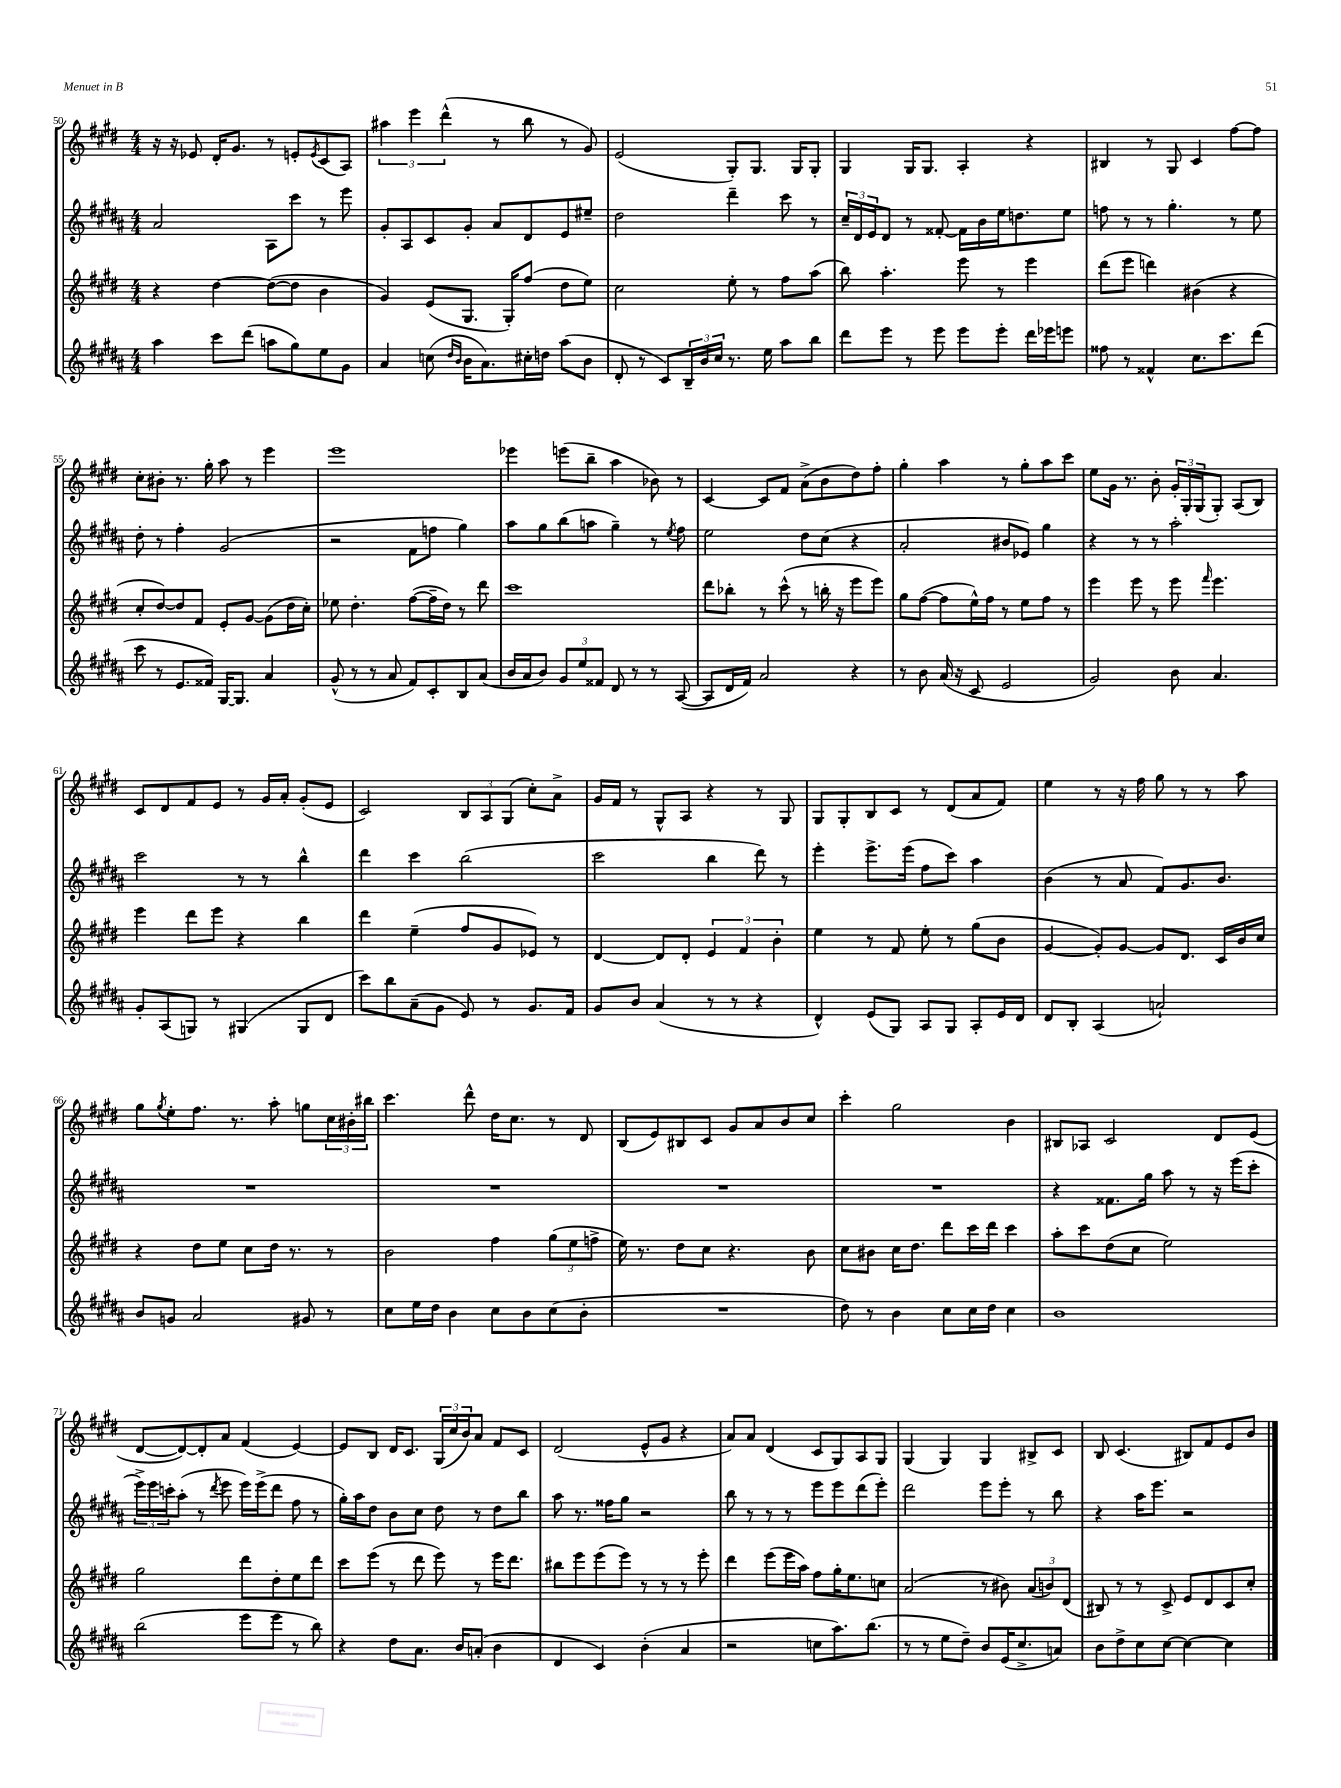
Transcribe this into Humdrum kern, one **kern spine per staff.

**kern	**kern	**kern	**kern
*staff4	*staff3	*staff2	*staff1
*clefG2	*clefG2	*clefG2	*clefG2
*k[f#c#g#d#a#]	*k[f#c#g#d#]	*k[f#c#g#d#a#]	*k[f#c#g#d#]
*M4/4	*M4/4	*M4/4	*M4/4
4aa#	4r	2a#	16r
.	.	.	16r
.	.	.	8e-
8ccc#	[4dd#	.	16d#'
.	.	.	8.g#
(8ddd#	.	.	.
8aa	(8dd#_	8A#	8r
8gg#)	8dd#]	8ccc#	8e'
.	.	.	8qe
8ee	4b	8r	(8c#
8g#	.	8eee	8A)
=	=	=	=
4a#	4g#)	8g#'	6aa#
.	.	8A#	.
.	.	.	6eee
(8cc	(8e	8c#	.
.	.	.	(6ddd#^^
16qqdd#	.	.	.
16qqb	.	.	.
16b	8.G#	8g#'	.
8.a#)	.	.	.
.	.	8a#	8r
.	16G#')	.	.
16cc#'	(8ff#	8d#	8bb
16dd	.	.	.
(8aa#	8dd#	8e	8r
8b	8ee)	8ee#~	8g#)
=	=	=	=
8d#'	2cc#	2dd#	(2e
8r	.	.	.
8c#)	.	.	.
24B~	.	.	.
24b	.	.	.
24cc#	.	.	.
8.r	8ee'	4ddd#~	8G#')
.	8r	.	8.G#
16ee	.	.	.
8aa#	8ff#	8ccc#	.
.	.	.	16G#
8bb	(8aa	8r	8G#'
=	=	=	=
8ddd#	8bb)	24cc#~	4G#
.	.	24d#	.
.	.	24e	.
8eee	4.aa'	8d#	.
8r	.	8r	16G#
.	.	.	8.G#
8eee	.	[8f##'	.
8eee	8eee	16f##]	4A'
.	.	16b	.
8eee'	8r	16ee	.
.	.	8.dd	.
16ddd#	4eee	.	4r
16eee-	.	.	.
8eee	.	8ee	.
=	=	=	=
8ff##	(8ddd#	8ff	4B#
8r	8eee	8r	.
4f##^^	4ddd)	8r	8r
.	.	4.gg#'	8G#
8.cc#	(4b#	.	4c#
8.ccc#	.	.	.
.	4r	8r	[8ff#
(8ddd#	.	8ee	8ff#]
=	=	=	=
8ccc#	8cc#'	8dd#'	8cc#'
8r	[8dd#)	8r	8b#'
8.e	8dd#]	4ff#'	8.r
.	8f#	.	.
16f##)	.	.	16gg#'
[16G#	8e'	(2g#	8aa
8.G#]	.	.	.
.	[8g#	.	8r
4a#	(8g#]	.	4eee
.	16dd#	.	.
.	16cc#')	.	.
=	=	=	=
(8g#^^	8ee-	2r	1eee
8r	4.dd#'	.	.
8r	.	.	.
8a#	.	.	.
8f#)	([8ff#	8f#	.
8c#'	16ff#~]	8ff	.
.	16dd#)	.	.
8B	8r	4gg#)	.
(8a#	8ddd#	.	.
=	=	=	=
16b	1ccc#	8aa#	4eee-
16a#	.	.	.
8b)	.	8gg#	.
12g#	.	(8bb	(8eee
12ee	.	.	.
.	.	8aa	8bb~
12f##	.	.	.
8d#	.	4gg#~)	4aa
8r	.	.	.
8r	.	8r	8b-)
.	.	8qee	.
([8A#	.	8ff#	8r
=	=	=	=
8A#]	8ddd#	2ee	[4c#
16d#	8bb-'	.	.
16f#)	.	.	.
2a#	8r	.	8c#]
.	(8ccc#^^	.	8f#
.	8r	8dd#	(8a^
.	16bb'	(8cc#	8b
.	16r	.	.
4r	8eee	4r	8dd#)
.	8eee)	.	8ff#'
=	=	=	=
8r	8gg#	2a#'	4gg#'
8b	([8ff#	.	.
(16a#	8ff#]	.	4aa
16r	.	.	.
8c#	16ee^^)	.	.
.	16ff#	.	.
2e	8r	8b#	8r
.	8ee	8e-)	8gg#'
.	8ff#	4gg#	8aa
.	8r	.	8ccc#
=	=	=	=
2g#)	4eee	4r	8ee
.	.	.	16g#
.	.	.	8.r
.	8eee	8r	.
.	8r	8r	8b'
8b	8eee	2aa#'	24g#'
.	.	.	24G#'
.	.	.	(24G#
.	16qqfff#	.	.
4.a#	4.eee	.	8G#')
.	.	.	(8A
.	.	.	8B)
=	=	=	=
8g#'	4eee	2ccc#	8c#
(8A#	.	.	8d#
8G)	8ddd#	.	8f#
8r	8eee	.	8e
(4G#	4r	8r	8r
.	.	8r	16g#
.	.	.	16a'
8G#	4bb	4bb^^	(8g#'
8d#	.	.	8e
=	=	=	=
8ccc#)	4ddd#	4ddd#	2c#)
8bb	.	.	.
(8a#~	(4ee~	4ccc#	.
8g#	.	.	.
8e)	8ff#	(2bb	12B
.	.	.	12A
8r	8g#	.	.
.	.	.	(12G#
8.g#	8e-)	.	8cc#')
.	8r	.	8a^
16f#	.	.	.
=	=	=	=
8g#	[4d#	2ccc#	16g#
.	.	.	16f#
8b	.	.	8r
(4a#	8d#]	.	8G#^^
.	8d#'	.	8A
8r	6e	4bb	4r
8r	.	.	.
.	6f#	.	.
4r	.	8ddd#)	8r
.	6b'	.	.
.	.	8r	8G#
=	=	=	=
4d#^^)	4ee	4eee'	8G#
.	.	.	8G#'
(8e	8r	8.eee^	8B
8G#)	8f#	.	8c#
.	.	(16eee	.
8A#	8ee'	8ff#	8r
8G#	8r	8ccc#)	(8d#
8A#'	(8gg#	4aa#	8a
16e	8b	.	8f#)
16d#	.	.	.
=	=	=	=
8d#	[4g#	(4b	4ee
8B'	.	.	.
(4A#	8g#'])	8r	8r
.	[8g#	8a#	16r
.	.	.	16ff#
2a`)	8g#]	8f#)	8gg#
.	8.d#	8.g#	8r
.	.	.	8r
.	16c#	8.b	.
.	16b	.	8aa
.	16cc#	.	.
=	=	=	=
8b	4r	1r	8gg#
.	.	.	8qgg#
8g	.	.	8ee'
2a#	8dd#	.	8.ff#
.	8ee	.	.
.	.	.	8.r
.	8cc#	.	.
.	16dd#	.	8aa'
.	8.r	.	.
8g#	.	.	8gg
8r	8r	.	24cc#
.	.	.	24b#'
.	.	.	24bb#
=	=	=	=
8cc#	2b	1r	4.ccc#
16ee	.	.	.
16dd#	.	.	.
4b	.	.	.
.	.	.	8ddd#^^
8cc#	4ff#	.	16dd#
.	.	.	8.cc#
8b	.	.	.
(8cc#	(12gg#	.	8r
.	12ee	.	.
8b'	.	.	8d#
.	12ff^	.	.
=	=	=	=
1r	16ee)	1r	(8B
.	8.r	.	.
.	.	.	8e)
.	8dd#	.	8B#
.	8cc#	.	8c#
.	4.r	.	8g#
.	.	.	8a
.	.	.	8b
.	8b	.	8cc#
=	=	=	=
8dd#)	8cc#	1r	4ccc#'
8r	8b#	.	.
4b	16cc#	.	2gg#
.	8.dd#	.	.
8cc#	8ddd#	.	.
16cc#	16ccc#	.	.
16dd#	16ddd#	.	.
4cc#	4ccc#	.	4b
=	=	=	=
1b	8aa'	4r	8B#
.	8ccc#	.	8A-
.	(8dd#	8.f##	2c#
.	8cc#	.	.
.	.	16gg#	.
.	2ee)	8aa#	.
.	.	8r	.
.	.	16r	8d#
.	.	(16eee	.
.	.	8ccc#'	(8e
=	=	=	=
(2bb	2gg#	24eee^)	[8d#
.	.	24eee	.
.	.	24ccc'	.
.	.	(8aa#'	8d#_)
.	.	8r	8d#']
.	.	8qddd#	.
.	.	8eee	8a
8eee	8ddd#	16eee)	(4f#
.	.	(16eee^	.
8eee	8dd#'	8ddd#	.
8r	8ee	8ff#	[4e)
8bb)	8ddd#	8r	.
=	=	=	=
4r	8ccc#	16gg#')	8e]
.	.	16aa#	.
.	(8eee	8dd#	8B
8dd#	8r	8b	16d#
.	.	.	8.c#
8.a#	8ddd#	8cc#	.
.	8eee)	8dd#	(24G#
.	.	.	24cc#
16b	.	.	.
.	.	.	24b)
(8a'	8r	8r	8a
4b	16eee	8dd#	8f#
.	8.ddd#	.	.
.	.	8bb	8c#
=	=	=	=
4d#	8bb#	8aa#	(2d#
.	8eee	8.r	.
4c#)	(8eee	.	.
.	.	16ff##	.
.	8eee)	8gg#	.
(4b'	8r	2r	8e^^
.	8r	.	8g#
4a#	8r	.	4r
.	8eee'	.	.
=	=	=	=
2r	4ddd#	8bb	8a)
.	.	8r	8a
.	(8eee	8r	(4d#
.	16eee	8r	.
.	16aa)	.	.
8cc	8ff#	8eee	8c#
8.aa#)	16gg#'	8eee	8G#)
.	8.ee	.	.
.	.	(8ddd#	8A
(8.bb	.	.	.
.	8cc	8eee')	8G#
=	=	=	=
8r	(2a	2ddd#	(4G#
8r	.	.	.
8ee	.	.	4G#)
8dd#~)	.	.	.
8b	8r	8eee	4G#
(16e	8b#)	8eee'	.
8.cc#^	.	.	.
.	(12a	8r	8B#^
.	12b)	.	.
8a)	.	8bb	8c#
.	(12d#	.	.
=	=	=	=
8b	8B#)	4r	8B
8dd#^	8r	.	(4.c#
8cc#	8r	16aa#	.
.	.	8.eee	.
[8cc#	8c#^	.	.
4cc#_	8e	2r	8B#)
.	8d#	.	8f#
4cc#]	8c#	.	8e
.	8cc#'	.	8b
==	==	==	==
*-	*-	*-	*-
